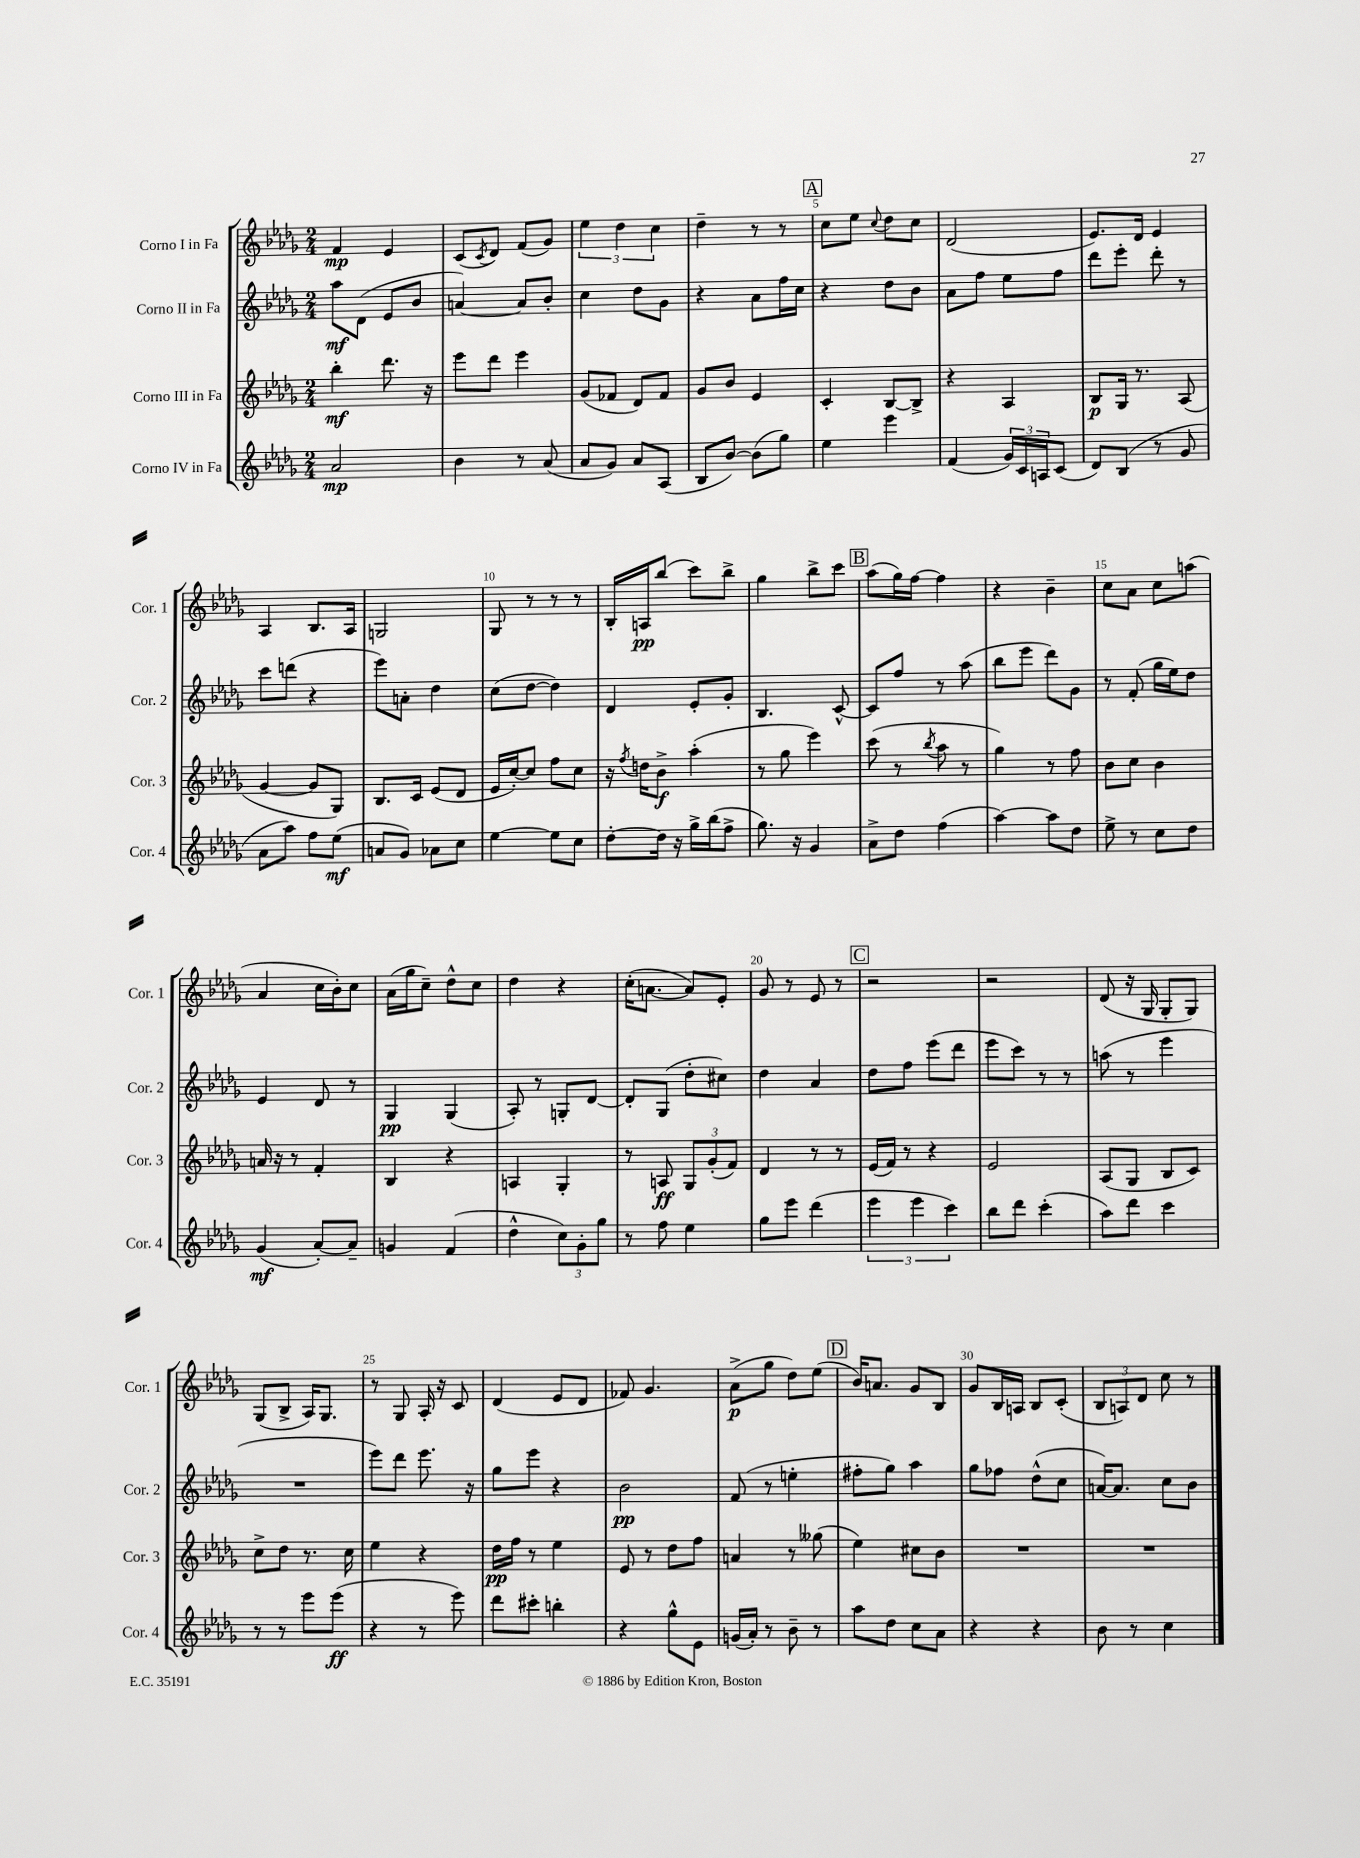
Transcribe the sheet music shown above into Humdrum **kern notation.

**kern	**dynam	**kern	**dynam	**kern	**dynam	**kern	**dynam
*part4	*part4	*part3	*part3	*part2	*part2	*part1	*part1
*staff4	*staff4	*staff3	*staff3	*staff2	*staff2	*staff1	*staff1
*I"Corno IV in Fa	*	*I"Corno III in Fa	*	*I"Corno II in Fa	*	*I"Corno I in Fa	*
*I'Cor. 4	*	*I'Cor. 3	*	*I'Cor. 2	*	*I'Cor. 1	*
*clefG2	*	*clefG2	*	*clefG2	*	*clefG2	*
*k[b-e-a-d-g-]	*	*k[b-e-a-d-g-]	*	*k[b-e-a-d-g-]	*	*k[b-e-a-d-g-]	*
*M2/4	*	*M2/4	*	*M2/4	*	*M2/4	*
=1	=1	=1	=1	=1	=1	=1	=1
2a-/	mp	4bb-'\	mf	8aa-\L	mf	4f/	mp
.	.	.	.	(8d-\J	.	.	.
.	.	8.ddd-\	.	8e-/L	.	4e-/	.
.	.	.	.	8b-/J	.	.	.
.	.	16r	.	.	.	.	.
=2	=2	=2	=2	=2	=2	=2	=2
4b-\	.	8eee-\L	.	[4an/)	.	(8c/L	.
.	.	.	.	.	.	8qc/	.
.	.	8ddd-\J	.	.	.	8d-/J)	.
8r	.	4eee-\	.	8a/L]	.	(8f/L	.
(8a-/	.	.	.	8b-'/J	.	8g-/J)	.
=3	=3	=3	=3	=3	=3	=3	=3
8a-/L	.	(8g-/L	.	4cc\	.	6ee-\	.
8g-/J)	.	8f-X/J	.	.	.	.	.
.	.	.	.	.	.	6dd-\	.
8a-/L	.	8d-/L)	.	8dd-\L	.	.	.
.	.	.	.	.	.	6cc\	.
(8A-/J	.	8f-/J	.	8g-\J	.	.	.
=4	=4	=4	=4	=4	=4	=4	=4
8B-/L	.	8g-/L	.	4r	.	4dd-~\	.
[8b-/J)	.	8b-/J	.	.	.	.	.
(8b-\L]	.	4e-/	.	8a-\L	.	8r	.
8gg-\J)	.	.	.	16ff\L	.	8r	.
.	.	.	.	16cc\JJ	.	.	.
!!LO:REH:place=s1:t=A
=5	=5	=5	=5	=5	=5	=5	=5
4ee-\	.	4c'/	.	4r	.	8cc\L	.
.	.	.	.	.	.	8ee-\J	.
.	.	.	.	.	.	8qqcc/	.
4eee-\	.	[8B-/L	.	8dd-\L	.	8dd-\L	.
.	.	8B-^/J]	.	8b-\J	.	8cc\J	.
=6	=6	=6	=6	=6	=6	=6	=6
(4f/	.	4r	.	8a-\L	.	(2d-/	.
.	.	.	.	8ff\J	.	.	.
24g-/LL)	.	4A-/	.	8ee-\L	.	.	.
24c/	.	.	.	.	.	.	.
24An/J	.	.	.	.	.	.	.
(8c/J	.	.	.	8ff\J	.	.	.
=7	=7	=7	=7	=7	=7	=7	=7
8d-/L)	.	8B-/L	p	8ddd-\L	.	8.e-/L)	.
(8B-/J	.	16G-/Jk	.	8eee-'\J	.	.	.
.	.	8.r	.	.	.	16d-/Jk	.
8r	.	.	.	8ddd-'\	.	4e-/	.
8g-/	.	(8A-/	.	8r	.	.	.
!!LO:LB:g=z
=8	=8	=8	=8	=8	=8	=8	=8
8a-\L	.	[4g-/	.	8ccc\L	.	4A-/	.
8aa-\J)	.	.	.	(8dddn\J	.	.	.
8ff\L	.	8g-/L]	.	4r	.	8.B-/L	.
(8ee-\J	mf	8G-/J)	.	.	.	.	.
.	.	.	.	.	.	16A-/Jk	.
=9	=9	=9	=9	=9	=9	=9	=9
8an/L	.	8.B-/L	.	8eee-\L)	.	2Gn/	.
8g-/J)	.	.	.	8an'\J	.	.	.
.	.	16c/Jk	.	.	.	.	.
8a-X\L	.	(8e-/L	.	4dd-\	.	.	.
8cc\J	.	8d-/J	.	.	.	.	.
=10	=10	=10	=10	=10	=10	=10	=10
[4ee-\	.	16e-/LL	.	(8cc\L	.	8G-/	.
.	.	[16cc'/J)	.	.	.	.	.
.	.	8cc/J]	.	[8dd-\J	.	8r	.
8ee-\L]	.	8ff\L	.	4dd-\])	.	8r	.
8cc\J	.	8cc\J	.	.	.	8r	.
=11	=11	=11	=11	=11	=11	=11	=11
[8dd-'\L	.	16r	.	4d-/	.	16B-'/LL	.
.	.	8qff/	.	.	.	.	.
.	.	16ddn\KL	.	.	.	16An/J	pp
16dd-\Jk]	.	8b-^\J	f	.	.	(8bb-/J	.
16r	.	.	.	.	.	.	.
16gg-^\LL	.	(4aa-'\	.	8e-'/L	.	8ccc\L)	.
(16bb-\J	.	.	.	.	.	.	.
8ff^\J	.	.	.	8g-'/J	.	8bb-^\J	.
=12	=12	=12	=12	=12	=12	=12	=12
8.gg-\)	.	8r	.	4.B-/	.	4gg-\	.
.	.	8gg-\	.	.	.	.	.
16r	.	.	.	.	.	.	.
4g-/	.	4eee-\)	.	.	.	8bb-^\L	.
.	.	.	.	[8c^^/	.	8ccc\J	.
!!LO:REH:place=s1:t=B
=13	=13	=13	=13	=13	=13	=13	=13
8a-^\L	.	(8ccc\	.	8c/L]	.	(8aa-\L	.
8dd-\J	.	8r	.	8ff/J	.	16gg-\L)	.
.	.	.	.	.	.	[16ff\JJ	.
.	.	8qbb-/	.	.	.	.	.
(4ff\	.	8aa-\	.	8r	.	4ff\]	.
.	.	8r	.	(8aa-\	.	.	.
=14	=14	=14	=14	=14	=14	=14	=14
[4aa-\)	.	4gg-\)	.	8bb-\L	.	4r	.
.	.	.	.	8eee-\J	.	.	.
8aa-\L]	.	8r	.	8ddd-\L)	.	4b-~\	.
8dd-\J	.	8ff\	.	8g-\J	.	.	.
=15	=15	=15	=15	=15	=15	=15	=15
8ee-^\	.	8b-\L	.	8r	.	8cc\L	.
8r	.	8cc\J	.	(8f'/	.	8a-\J	.
8cc\L	.	4b-\	.	16gg-\LL	.	8cc\L	.
.	.	.	.	16ee-\J)	.	.	.
8dd-\J	.	.	.	8dd-\J	.	(8aan\J	.
!!LO:LB:g=z
=16	=16	=16	=16	=16	=16	=16	=16
(4g-/	mf	16an/	.	4e-/	.	4a-/	.
.	.	16r	.	.	.	.	.
.	.	8r	.	.	.	.	.
[8a-'/L)	.	4f'/	.	8d-/	.	16cc\LL	.
.	.	.	.	.	.	16b-'\J)	.
8a-~/J]	.	.	.	8r	.	8cc\J	.
=17	=17	=17	=17	=17	=17	=17	=17
4gn/	.	4B-/	.	4G-/	pp	(16a-\LL	.
.	.	.	.	.	.	16gg-\J	.
.	.	.	.	.	.	8cc~\J)	.
(4f/	.	4r	.	(4G-/	.	8dd-^^\L	.
.	.	.	.	.	.	8cc\J	.
=18	=18	=18	=18	=18	=18	=18	=18
4dd-^^\	.	4An/	.	8A-'/)	.	4dd-\	.
.	.	.	.	8r	.	.	.
12cc\L)	.	4G-'/	.	8Gn'/L	.	4r	.
12g-'\	.	.	.	.	.	.	.
.	.	.	.	[8d-/J	.	.	.
12gg-\J	.	.	.	.	.	.	.
=19	=19	=19	=19	=19	=19	=19	=19
8r	.	8r	.	8d-'/L]	.	(16cc'\KL	.
.	.	.	.	.	.	[8.an\J	.
8ff\	.	8An/	ff	(8G-/J	.	.	.
4ee-\	.	12G-/L	.	8dd-'\L	.	8a/L])	.
.	.	(12g-'/	.	.	.	.	.
.	.	.	.	8cc#X\J)	.	8e-'/J	.
.	.	12f/J)	.	.	.	.	.
=20	=20	=20	=20	=20	=20	=20	=20
8gg-\L	.	4d-/	.	4dd-\	.	8g-/	.
8eee-\J	.	.	.	.	.	8r	.
(4ddd-\	.	8r	.	4a-/	.	8e-/	.
.	.	8r	.	.	.	8r	.
!!LO:REH:place=s1:t=C
=21	=21	=21	=21	=21	=21	=21	=21
6eee-\	.	(16e-/LL	.	8dd-\L	.	2r	.
.	.	16f/JJ)	.	.	.	.	.
.	.	8r	.	8ff\J	.	.	.
6eee-\	.	.	.	.	.	.	.
.	.	4r	.	(8eee-\L	.	.	.
6ccc\)	.	.	.	.	.	.	.
.	.	.	.	8ddd-\J	.	.	.
=22	=22	=22	=22	=22	=22	=22	=22
8bb-\L	.	2e-/	.	8eee-\L	.	2r	.
8ddd-\J	.	.	.	8ccc\J)	.	.	.
(4ccc'\	.	.	.	8r	.	.	.
.	.	.	.	8r	.	.	.
=23	=23	=23	=23	=23	=23	=23	=23
8aa-\L)	.	(8A-/L	.	(8aan\	.	(8d-/	.
8ddd-\J	.	8G-/J	.	8r	.	16r	.
.	.	.	.	.	.	16G-/	.
4ccc\	.	8B-/L	.	4eee-\	.	8G-'/L	.
.	.	8c/J)	.	.	.	8G-/J)	.
!!LO:LB:g=z
=24	=24	=24	=24	=24	=24	=24	=24
8r	.	8cc^\L	.	2r	.	(8G-/L	.
8r	.	8dd-\J	.	.	.	8B-^/J	.
8eee-\L	.	8.r	.	.	.	16A-/KL)	.
.	.	.	.	.	.	8.G-/J	.
(8eee-\J	ff	.	.	.	.	.	.
.	.	16cc\	.	.	.	.	.
=25	=25	=25	=25	=25	=25	=25	=25
4r	.	4ee-\	.	8eee-\L)	.	8r	.
.	.	.	.	8ddd-\J	.	8G-/	.
8r	.	4r	.	8.eee-\	.	16A-'/	.
.	.	.	.	.	.	16r	.
8eee-\)	.	.	.	.	.	8c/	.
.	.	.	.	16r	.	.	.
=26	=26	=26	=26	=26	=26	=26	=26
8ddd-\L	.	16dd-\LL	pp	8gg-\L	.	(4d-/	.
.	.	16ff\JJ	.	.	.	.	.
8ccc#X'\J	.	8r	.	8eee-\J	.	.	.
4bbn'\	.	4ee-\	.	4r	.	8e-/L	.
.	.	.	.	.	.	8d-/J	.
=27	=27	=27	=27	=27	=27	=27	=27
4r	.	8e-/	.	2b-\	pp	8f-X/)	.
.	.	8r	.	.	.	4.g-/	.
8gg-^^\L	.	8dd-\L	.	.	.	.	.
8e-\J	.	8ff\J	.	.	.	.	.
=28	=28	=28	=28	=28	=28	=28	=28
(16gn/LL	.	4an/	.	(8f/	.	(8a-^\L	p
16a-'/JJ)	.	.	.	.	.	.	.
8r	.	.	.	8r	.	8gg-\J	.
8b-~\	.	8r	.	4een'\	.	8dd-\L)	.
8r	.	(8gg--X\	.	.	.	(8ee-\J	.
!!LO:REH:place=s1:t=D
=29	=29	=29	=29	=29	=29	=29	=29
8aa-\L	.	4ee-\)	.	8ff#X'\L	.	16b-/KL)	.
.	.	.	.	.	.	8.an/J	.
8dd-\J	.	.	.	8gg-\J)	.	.	.
8cc\L	.	8cc#X\L	.	4aa-\	.	8g-/L	.
8a-\J	.	8b-\J	.	.	.	8B-/J	.
=30	=30	=30	=30	=30	=30	=30	=30
4r	.	2r	.	8gg-\L	.	8g-/L	.
.	.	.	.	8ff-X\J	.	16B-/L	.
.	.	.	.	.	.	16An/JJ	.
4r	.	.	.	(8dd-^^\L	.	8B-/L	.
.	.	.	.	8cc\J	.	(8c'/J	.
=31	=31	=31	=31	=31	=31	=31	=31
8b-\	.	2r	.	[16an/KL)	.	12B-/L	.
.	.	.	.	8.a/J]	.	.	.
.	.	.	.	.	.	12An/)	.
8r	.	.	.	.	.	.	.
.	.	.	.	.	.	12d-/J	.
4cc\	.	.	.	8cc\L	.	8cc\	.
.	.	.	.	8b-\J	.	8r	.
==	==	==	==	==	==	==	==
*-	*-	*-	*-	*-	*-	*-	*-
